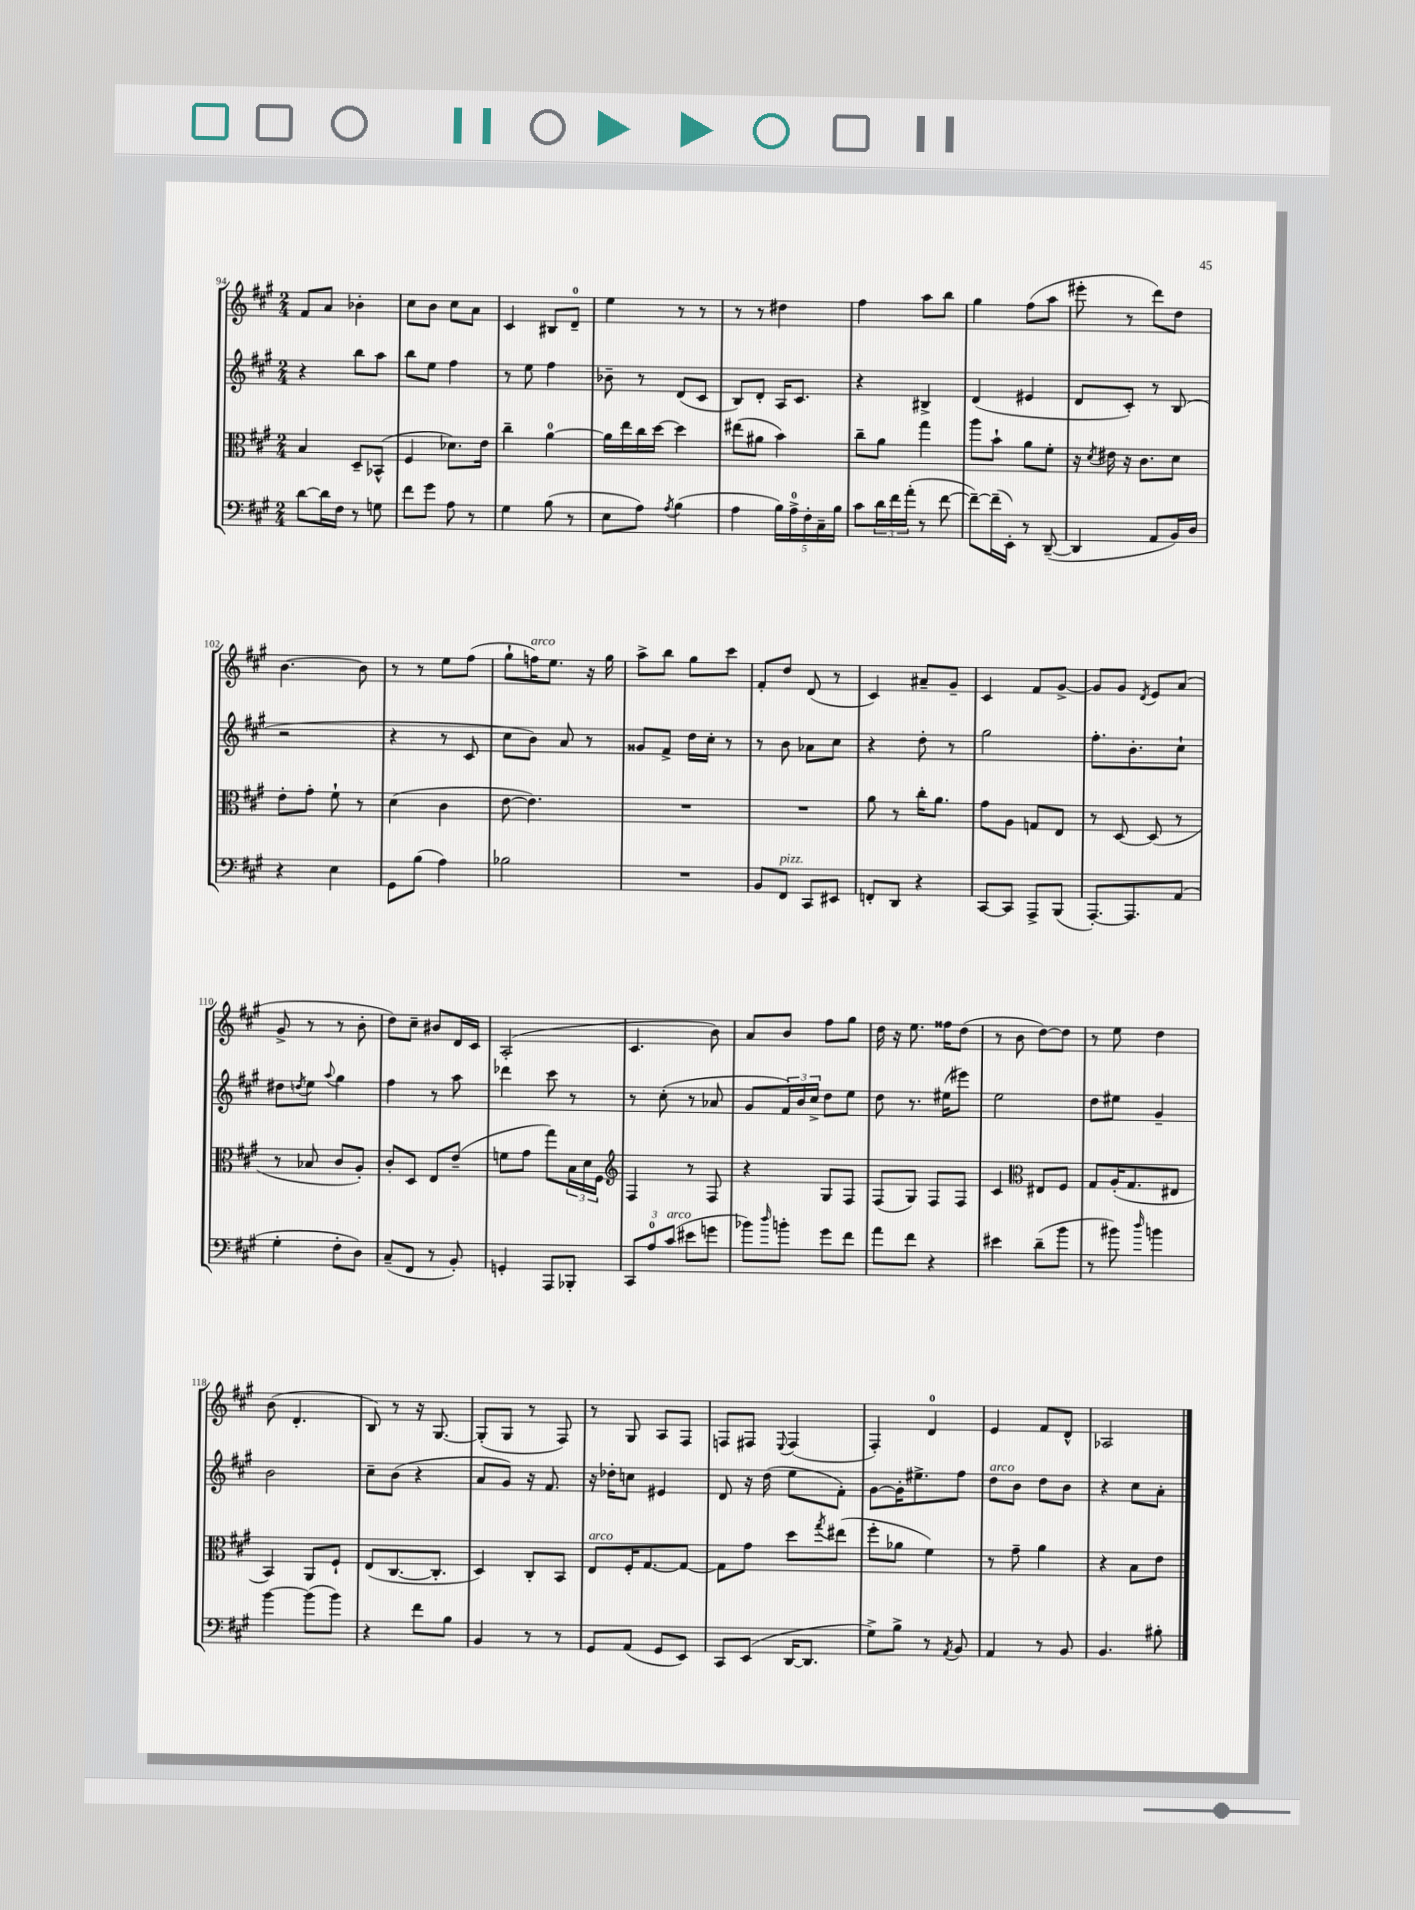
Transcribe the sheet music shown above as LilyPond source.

<<
\new StaffGroup <<
\new Staff = "s0" {
    \clef treble \key a \major \numericTimeSignature \time 2/4
    fis'8 a'8 bes'4-. |
    cis''8 b'8 cis''8 a'8 |
    cis'4 bis8 d'8-0-- |
    e''4 r8 r8 |
    r8 r8 dis''4 |
    fis''4 a''8 b''8 |
    gis''4 fis''8( a''8 |
    eis'''8-. r8 d'''8) d''8 |
    b'4.~ b'8 |
    r8 r8 e''8 fis''8( |
    gis''8-! f''16^\markup { \italic "arco" }) e''8. r16 gis''16 |
    a''8-> b''8 gis''8 cis'''8 |
    fis'8-. d''8 d'8( r8 |
    cis'4) ais'8-- gis'8-- |
    cis'4 fis'8 gis'8~-> |
    gis'8 gis'8 \acciaccatura { d'8 } e'8 a'8( |
    gis'8-> r8 r8 b'8-. |
    d''8) cis''8-- bis'8 d'16 cis'16 |
    a2-.( |
    cis'4. b'8) |
    a'8 b'8 fis''8 gis''8 |
    d''16 r16 e''8. fisis''16 d''8( |
    r8 b'8 d''8~) d''8 |
    r8 e''8 d''4 |
    b'8( d'4.-. |
    b8) r8 r16 gis8.~ |
    gis8-.( gis8 r8 fis8) |
    r8 gis8 a8 fis8 |
    f8 fis8 \appoggiatura { e8 } fis4( |
    fis4-.) d'4-0 |
    e'4 fis'8 d'8-^ |
    aes2 \bar "|." |
}
\new Staff = "s1" {
    \clef treble \key a \major \numericTimeSignature \time 2/4
    r4 b''8 a''8 |
    b''8 e''8 fis''4 |
    r8 e''8 fis''4 |
    bes'8-- r8 d'8( cis'8 |
    b8) d'8-. a16 cis'8. |
    r4 bis4-> |
    d'4( eis'4 |
    d'8 cis'8-.) r8 b8( |
    r2 |
    r4 r8 cis'8 |
    cis''8 b'8) a'8 r8 |
    gisis'8 fis'8-> d''16 cis''16-. r8 |
    r8 b'8 aes'8 cis''8 |
    r4 d''8-. r8 |
    gis''2 |
    fis''8.-. b'8.-. cis''8-! |
    dis''8 \acciaccatura { d''8 } e''8 \appoggiatura { a''8 } gis''4 |
    fis''4 r8 a''8 |
    des'''4 cis'''8 r8 |
    r8 cis''8-.( r8 aes'8 |
    gis'8 \tuplet 3/2 { fis'16) b'16 cis''16-> } d''8 e''8 |
    d''8 r8. eis''16( eis'''8) |
    e''2 |
    d''8 eis''8 gis'4-- |
    b'2 |
    cis''8-- b'8( r4 |
    a'8 gis'8) r16 fis'8. |
    r16 des''16-. c''8 eis'4 |
    d'8 r16 d''16( e''8 fis'8-.) |
    gis'8~ gis'16-. eis''8.-> fis''8 |
    d''8^\markup { \italic "arco" } b'8 d''8 b'8 |
    r4 cis''8 a'8-. \bar "|." |
}
\new Staff = "s2" {
    \clef alto \key a \major \numericTimeSignature \time 2/4
    b4 d8-- bes,8-^( |
    fis4 des'8.) e'16 |
    cis''4-- a'4-0~ |
    a'16 e''16 cis''16 d''16~ d''4 |
    eis''8( ais'8 b'4) |
    cis''8-- a'8 gis''4 |
    a''8 b'8-! a'8 fis'8-. |
    r16 \acciaccatura { d'8 } eis'16 r16 cis'8. d'8 |
    e'8-. gis'8-. fis'8-! r8 |
    d'4( cis'4 |
    e'8~ e'4.) |
    R2 |
    R2 |
    a'8 r8 cis''16-. a'8. |
    gis'8 a8 g8 e8 |
    r8 d8~ d8( r8 |
    r8 bes8 cis'8 a8-.) |
    cis'8-. d8 e8 e'8--( |
    f'8 gis'8 gis''8) \tuplet 3/2 { b16 d'16 fis16 } |
    \clef treble fis4 r8 fis8 |
    r4 gis8 fis8 |
    fis8( gis8) fis8 fis8 |
    cis'4 \clef alto eis8 fis8 |
    gis8 a16-.( gis8. eis8 |
    b,4) a,8 fis8-! |
    e8( cis8.~ cis8.-. |
    d4) cis8-. b,8 |
    e8^\markup { \italic "arco" } fis16-. gis8.~ gis8~ |
    gis8 gis'8 d''8 \acciaccatura { gis''8 } eis''8( |
    fis''8-. aes'8 fis'4) |
    r8 gis'8-- a'4 |
    r4 b8 e'8 \bar "|." |
}
\new Staff = "s3" {
    \clef bass \key a \major \numericTimeSignature \time 2/4
    d'8~ d'16 fis16 r8 g8 |
    fis'8 gis'8 a8 r8 |
    gis4 b8( r8 |
    e8 a8) \acciaccatura { a8 } b4( |
    a4 \tuplet 5/4 { b16) a16-0-> fis16-. cis16-- b16 } |
    cis'8 \tuplet 3/2 { d'16 fis'16 a'16-.( } r8 fis'8~ |
    fis'8~--) fis'16--( e,16-.) r8 d,8~--( |
    d,4 a,8 b,16) d16 |
    r4 e4 |
    gis,8 b8( a4) |
    bes2 |
    R2 |
    b,8 fis,8^\markup { \italic "pizz." } cis,8 eis,8 |
    f,8-. d,8 r4 |
    cis,8~ cis,8 a,,8-> b,,8( |
    a,,8.~-.) a,,8. a,8( |
    gis4-. fis8-. d8) |
    cis8--( fis,8 r8 b,8-.) |
    g,4-. a,,8 bes,,8-. |
    \tuplet 3/2 { cis,8 a8-0 cis'8^\markup { \italic "arco" }( } eis'8 g'8 |
    bes'8) \grace { d''16 } b'8-. gis'8 fis'8 |
    a'8 fis'8 r4 |
    eis'4 d'8--( b'8 |
    r8 bis'8) \grace { d''16 } b'4 |
    b'4~ b'8( b'8) |
    r4 fis'8 b8 |
    b,4 r8 r8 |
    gis,8 a,8( gis,8 e,8) |
    cis,8 e,8( d,16~ d,8. |
    gis8->) b8-> r8 \acciaccatura { a,8 } b,8 |
    a,4 r8 b,8 |
    b,4. bis8-. \bar "|." |
}
>>
>>
\layout { \context { \Score currentBarNumber = #94 } }
